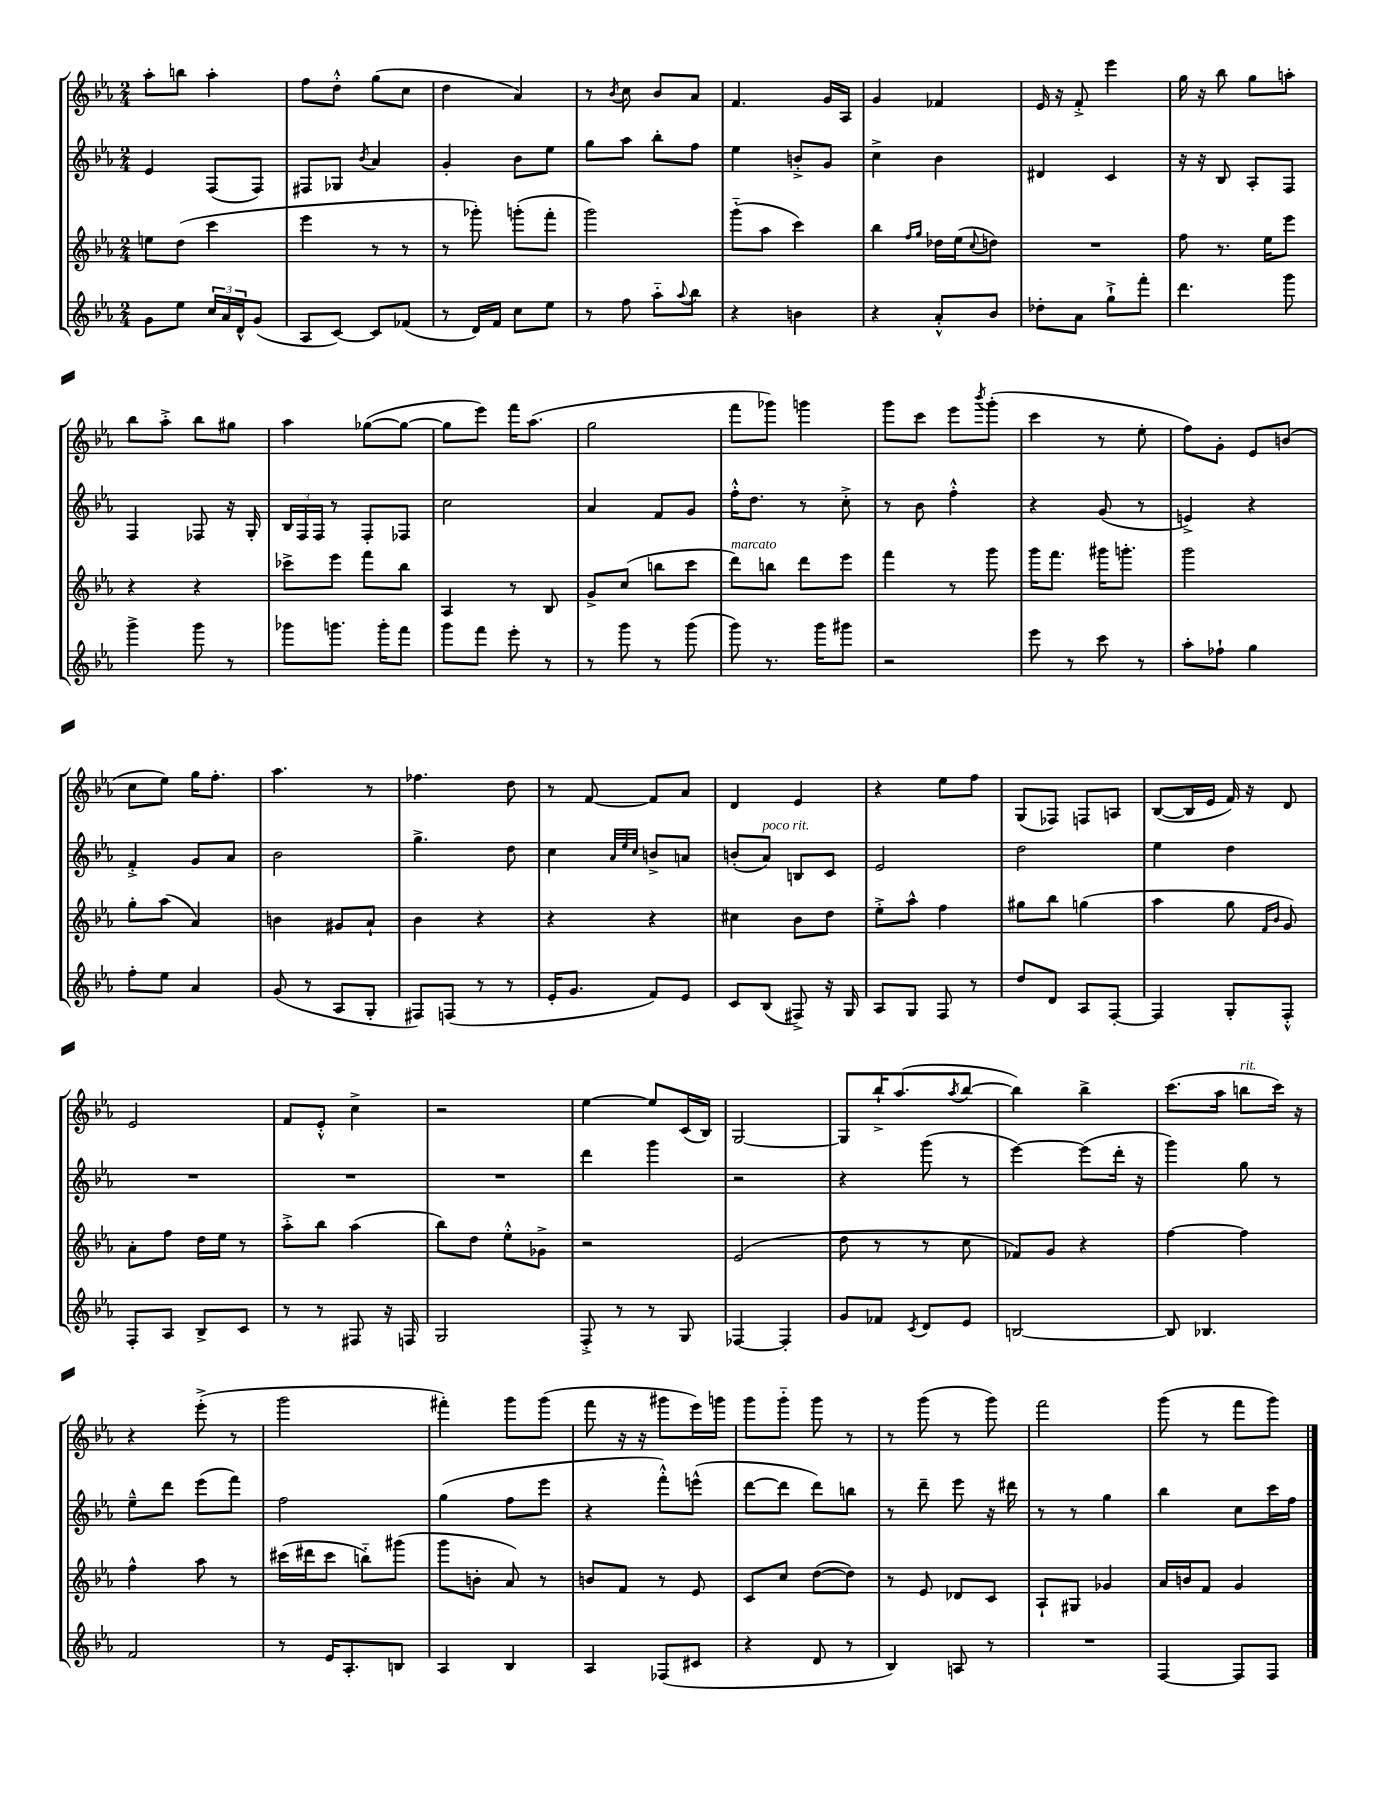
<<
\new StaffGroup <<
\new Staff = "s0" {
    \clef treble \key ees \major \numericTimeSignature \time 2/4
    aes''8-. b''8 aes''4-. |
    f''8 d''8-.-^ g''8( c''8 |
    d''4 aes'4) |
    r8 \acciaccatura { bes'8 } c''8 bes'8 aes'8 |
    f'4. g'16 aes16 |
    g'4 fes'4 |
    ees'16 r16 f'8-.-> ees'''4 |
    g''16 r16 bes''8 g''8 a''8-. |
    bes''8 aes''8-.-> bes''8 gis''8 |
    aes''4 ges''8~( ges''8~ |
    ges''8 ees'''8) f'''16 aes''8.( |
    g''2 |
    f'''8 ges'''8) g'''4 |
    g'''8 c'''8 ees'''8 \acciaccatura { bes'''8 } g'''8-.( |
    c'''4 r8 ees''8-. |
    f''8) g'8-. ees'8 b'8( |
    c''8 ees''8) g''16 f''8.-. |
    aes''4. r8 |
    fes''4. d''8 |
    r8 f'8~ f'8 aes'8 |
    d'4 ees'4 |
    r4 ees''8 f''8 |
    g8( fes8) f8 a8 |
    bes8~( bes16 ees'16 f'16) r16 d'8 |
    ees'2 |
    f'8 ees'8-.-^ c''4-> |
    r2 |
    ees''4~ ees''8 c'16( bes16) |
    g2~ |
    g8 bes''16-!-> aes''8.( \acciaccatura { aes''8 } bes''8~ |
    bes''4) bes''4-> |
    c'''8.( aes''16 b''8^\markup { \italic "rit." } c'''16) r16 |
    r4 ees'''8-.->( r8 |
    g'''2 |
    fis'''4-.) g'''8 g'''8( |
    f'''8 r16 r16 gis'''8 ees'''16) g'''16 |
    g'''8 g'''8-_ g'''8 r8 |
    r8 g'''8( r8 g'''8) |
    f'''2 |
    g'''8( r8 f'''8 g'''8) \bar "|." |
}
\new Staff = "s1" {
    \clef treble \key ees \major \numericTimeSignature \time 2/4
    ees'4 f8( f8) |
    fis8 ges8 \acciaccatura { bes'8 } aes'4 |
    g'4-. bes'8 ees''8 |
    g''8 aes''8 bes''8-. f''8 |
    ees''4 b'8-.-> g'8 |
    c''4-> bes'4 |
    dis'4 c'4 |
    r16 r16 bes8 aes8-. f8 |
    f4 fes8 r16 g16-. |
    \tuplet 3/2 { bes16 f16 f16 } r8 f8-. fes8 |
    c''2 |
    aes'4 f'8 g'8 |
    f''16-.-^ d''8. r8 c''8-.-> |
    r8 bes'8 f''4-.-^ |
    r4 g'8( r8 |
    e'4->) r4 |
    f'4-.-> g'8 aes'8 |
    bes'2 |
    g''4.-> d''8 |
    c''4 \grace { aes'32 ees''32 c''32 } b'8-> a'8 |
    b'8-.( aes'8^\markup { \italic "poco rit." }) b8 c'8 |
    ees'2 |
    d''2 |
    ees''4 d''4 |
    R2 |
    R2 |
    R2 |
    d'''4 g'''4 |
    r2 |
    r4 g'''8( r8 |
    ees'''4~) ees'''8( d'''16-. r16 |
    g'''4) g''8 r8 |
    ees''8---^ d'''8 ees'''8( f'''8) |
    f''2 |
    g''4( f''8 ees'''8 |
    r4 f'''8-.-^) e'''8-^( |
    d'''8~ d'''8 d'''8) b''8 |
    r8 d'''8-- ees'''8 r16 dis'''16 |
    r8 r8 g''4 |
    bes''4 c''8 c'''16 f''16 \bar "|." |
}
\new Staff = "s2" {
    \clef treble \key ees \major \numericTimeSignature \time 2/4
    e''8 d''8( c'''4 |
    ees'''4 r8 r8 |
    r8 ges'''8-.) g'''8-.( f'''8-. |
    g'''2) |
    g'''8-_( aes''8 c'''4) |
    bes''4 \grace { f''16 g''16 } des''16 ees''16( \appoggiatura { c''8 } d''8) |
    R2 |
    f''8 r8. ees''16 ees'''8 |
    r4 r4 |
    ces'''8-> ees'''8 f'''8 bes''8 |
    aes4 r8 bes8 |
    g'8-> c''8( b''8 c'''8 |
    d'''8^\markup { \italic "marcato" }) b''8 d'''8 ees'''8 |
    f'''4 r8 g'''8 |
    g'''16 f'''8. gis'''16 g'''8.-. |
    g'''2 |
    g''8-. aes''8( aes'4) |
    b'4 gis'8 aes'8-! |
    bes'4 r4 |
    r4 r4 |
    cis''4 bes'8 d''8 |
    ees''8-.-> aes''8-^ f''4 |
    gis''8 bes''8 g''4( |
    aes''4 g''8 \grace { f'16 bes'16 } g'8) |
    aes'8-. f''8 d''16 ees''16 r8 |
    aes''8-.-> bes''8 aes''4( |
    bes''8) d''8 ees''8-.-^ ges'8-> |
    r2 |
    ees'2( |
    d''8 r8 r8 c''8 |
    fes'8) g'8 r4 |
    f''4~ f''4 |
    f''4-^ aes''8 r8 |
    cis'''16( dis'''16 cis'''8 b''8-_) gis'''8( |
    g'''8 b'8-. aes'8) r8 |
    b'8 f'8 r8 ees'8 |
    c'8 c''8 d''8~( d''8) |
    r8 ees'8 des'8 c'8 |
    aes8-! gis8 ges'4 |
    aes'16 b'16 f'8 g'4 \bar "|." |
}
\new Staff = "s3" {
    \clef treble \key ees \major \numericTimeSignature \time 2/4
    g'8 ees''8 \tuplet 3/2 { c''16 aes'16 d'16-^ } g'8( |
    aes8 c'8~) c'8 fes'8( |
    r8 d'16) f'16 c''8 ees''8 |
    r8 f''8 aes''8-_ \appoggiatura { aes''8 } bes''8 |
    r4 b'4 |
    r4 aes'8-.-^ bes'8 |
    des''8-. aes'8 g''8-!-> f'''8-. |
    d'''4. g'''8 |
    g'''4-> g'''8 r8 |
    ges'''8 g'''8. g'''16-. f'''8 |
    g'''8 f'''8 ees'''8-. r8 |
    r8 g'''8 r8 g'''8( |
    g'''8) r8. g'''16 gis'''8 |
    r2 |
    ees'''8 r8 c'''8 r8 |
    aes''8-. fes''8-! g''4 |
    f''8-. ees''8 aes'4 |
    g'8( r8 aes8 g8-. |
    fis8) f8( r8 r8 |
    ees'16-. g'8. f'8) ees'8 |
    c'8 bes8( fis8->) r16 g16 |
    aes8 g8 f8 r8 |
    d''8 d'8 aes8 f8~-. |
    f4 g8-. f8-.-^ |
    f8-. aes8 bes8-> c'8 |
    r8 r8 fis8 r16 f16 |
    g2 |
    f8-.-> r8 r8 g8 |
    fes4~ fes4-. |
    g'8 fes'8 \acciaccatura { c'8 } d'8 ees'8 |
    b2~ |
    b8 bes4. |
    f'2 |
    r8 ees'16 aes8.-. b8 |
    aes4 bes4 |
    aes4 fes8( cis'8 |
    r4 d'8 r8 |
    bes4) a8 r8 |
    R2 |
    f4~ f8 f8 \bar "|." |
}
>>
>>
\layout { \context { \Score \remove "Bar_number_engraver" } }
